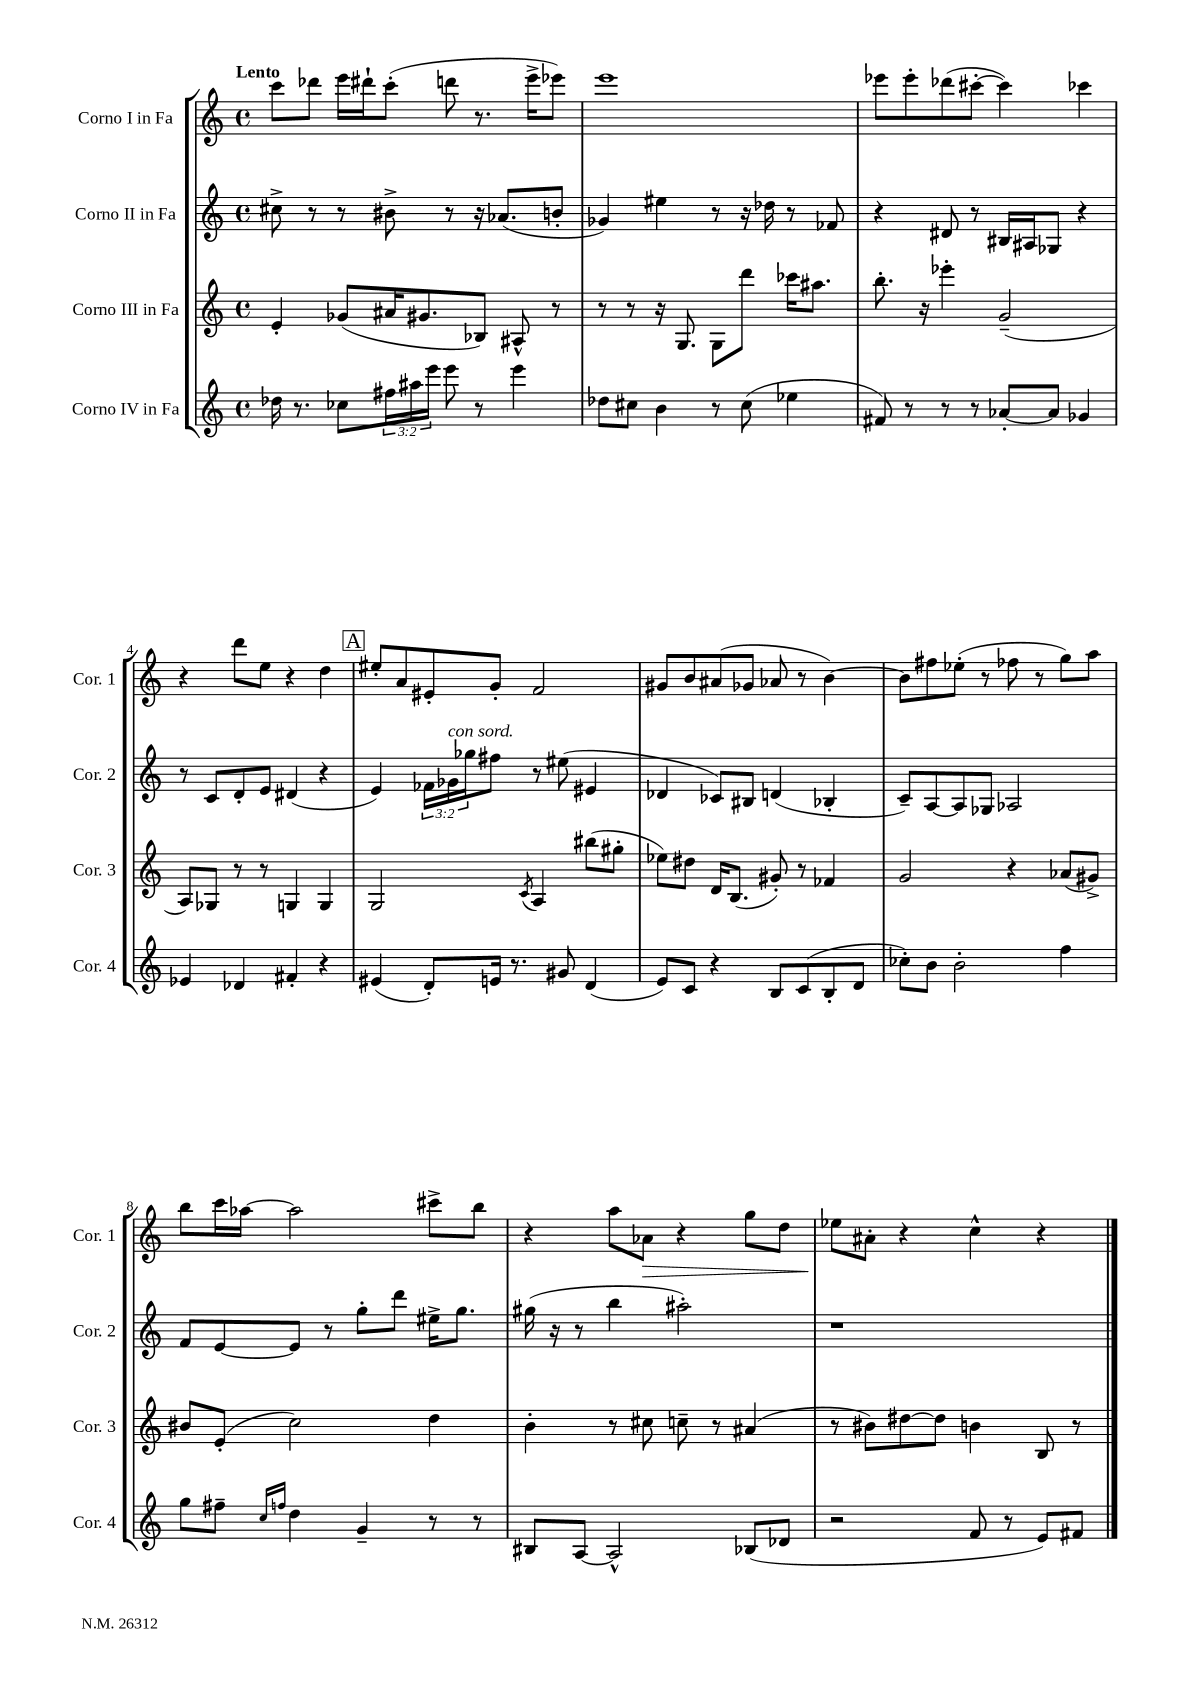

**kern	**kern	**kern	**kern
*staff4	*staff3	*staff2	*staff1
*clefG2	*clefG2	*clefG2	*clefG2
*k[]	*k[]	*k[]	*k[]
*M4/4	*M4/4	*M4/4	*M4/4
*met(c)	*met(c)	*met(c)	*met(c)
16dd-\	4e'/	8cc#^\	8ccc\L
8.r	.	.	.
.	.	8r	8ddd-\J
8cc-\L	(8g-/L	8r	16eee\LL
.	.	.	16ddd#`\J
24ff#\L	16a#/K	8b#^\	(8ccc'\J
24aa#\	.	.	.
.	8.g#/	.	.
24eee\JJ	.	.	.
8eee\	.	8r	8ddd\
8r	8B-/J)	16r	8.r
.	.	(8.a-/L	.
4eee\	8A#^^/	.	.
.	.	.	16eee^\LK
.	8r	8b'/J	8eee-\J)
=	=	=	=
8dd-\L	8r	4g-/)	1eee
8cc#\J	8r	.	.
4b\	16r	4ee#\	.
.	8.G/	.	.
8r	8G\L	8r	.
(8cc#\	8ddd\J	16r	.
.	.	16dd-\	.
4ee-\	16ccc-\LK	8r	.
.	8.aa#\J	.	.
.	.	8f-/	.
=	=	=	=
8f#/)	8.bb'\	4r	8eee-\L
8r	.	.	8eee-'\
.	16r	.	.
8r	4eee-'\	8d#/	(8ddd-\
8r	.	8r	[8ccc#'\J
[8a-'/L	(2g~/	16B#/LL	4ccc#\])
.	.	16A#/J	.
8a-/]J	.	8G-/J	.
4g-/	.	4r	4ccc-\
=	=	=	=
4e-/	8A/L)	8r	4r
.	8G-/J	8c/L	.
4d-/	8r	8d'/	8ddd\L
.	8r	8e/J	8ee\J
4f#'/	4G/	(4d#/	4r
4r	4G/	4r	4dd\
=	=	=	=
(4e#/	2G/	4e/)	8ee#'/L
.	.	.	8a/
8d'/L)	.	24f-\LL	8e#'/
.	.	24g-\	.
.	.	24gg-\J	.
16e/Jk	.	8ff#\J	8g'/J
8.r	.	.	.
.	8qc/	.	.
.	4A/	8r	2f/
8g#/	.	(8ee#\	.
(4d/	(8bb#\L	4e#/	.
.	8gg#'\J	.	.
=	=	=	=
8e/L)	8ee-\L)	4d-/	8g#/L
8c/J	8dd#\J	.	8b/
4r	16d/LK	8c-/L)	(8a#/
.	(8.B/J	.	.
.	.	8B#/J	8g-/J
8B/L	8g#'/)	(4d/	8a-/
(8c/	8r	.	8r
8B'/	4f-/	4B-'/	[4b\)
8d/J	.	.	.
=	=	=	=
8cc-'\L)	2g/	8c~/L)	8b\]L
8b\J	.	[8A/	8ff#\
2b'\	.	8A/]	(8ee-'\J
.	.	8G-/J	8r
.	4r	2A-/	8ff-\
.	.	.	8r
4ff\	(8a-/L	.	8gg\L)
.	8g#^/J)	.	8aa\J
=	=	=	=
8gg\L	8b#/L	8f/L	8bb\L
8ff#~\J	(8e'/J	[8e/	16ccc\L
.	.	.	[16aa-\JJ
16qqcc/LL	.	.	.
16qqff/JJ	.	.	.
4dd\	2cc\)	8e/]J	2aa-\]
.	.	8r	.
4g~/	.	8gg'\L	.
.	.	8ddd\J	.
8r	4dd\	16ee#^\LK	8ccc#^\L
.	.	8.gg\J	.
8r	.	.	8bb\J
=	=	=	=
8B#/L	4b'\	(16gg#\	4r
.	.	16r	.
[8A/J	.	8r	.
2A^^/]	8r	4bb\	8aa\L
.	8cc#\	.	8a-\J
.	8cc~\	2aa#'\)	4r
.	8r	.	.
(8B-/L	(4a#/	.	8gg\L
8d-/J	.	.	8dd\J
=	=	=	=
2r	8r	1r	8ee-\L
.	8b#\L)	.	8a#'\J
.	[8dd#\	.	4r
.	8dd#\]J	.	.
8f/	4b\	.	4cc^^\
8r	.	.	.
8e/L)	8B/	.	4r
8f#/J	8r	.	.
==	==	==	==
*-	*-	*-	*-
